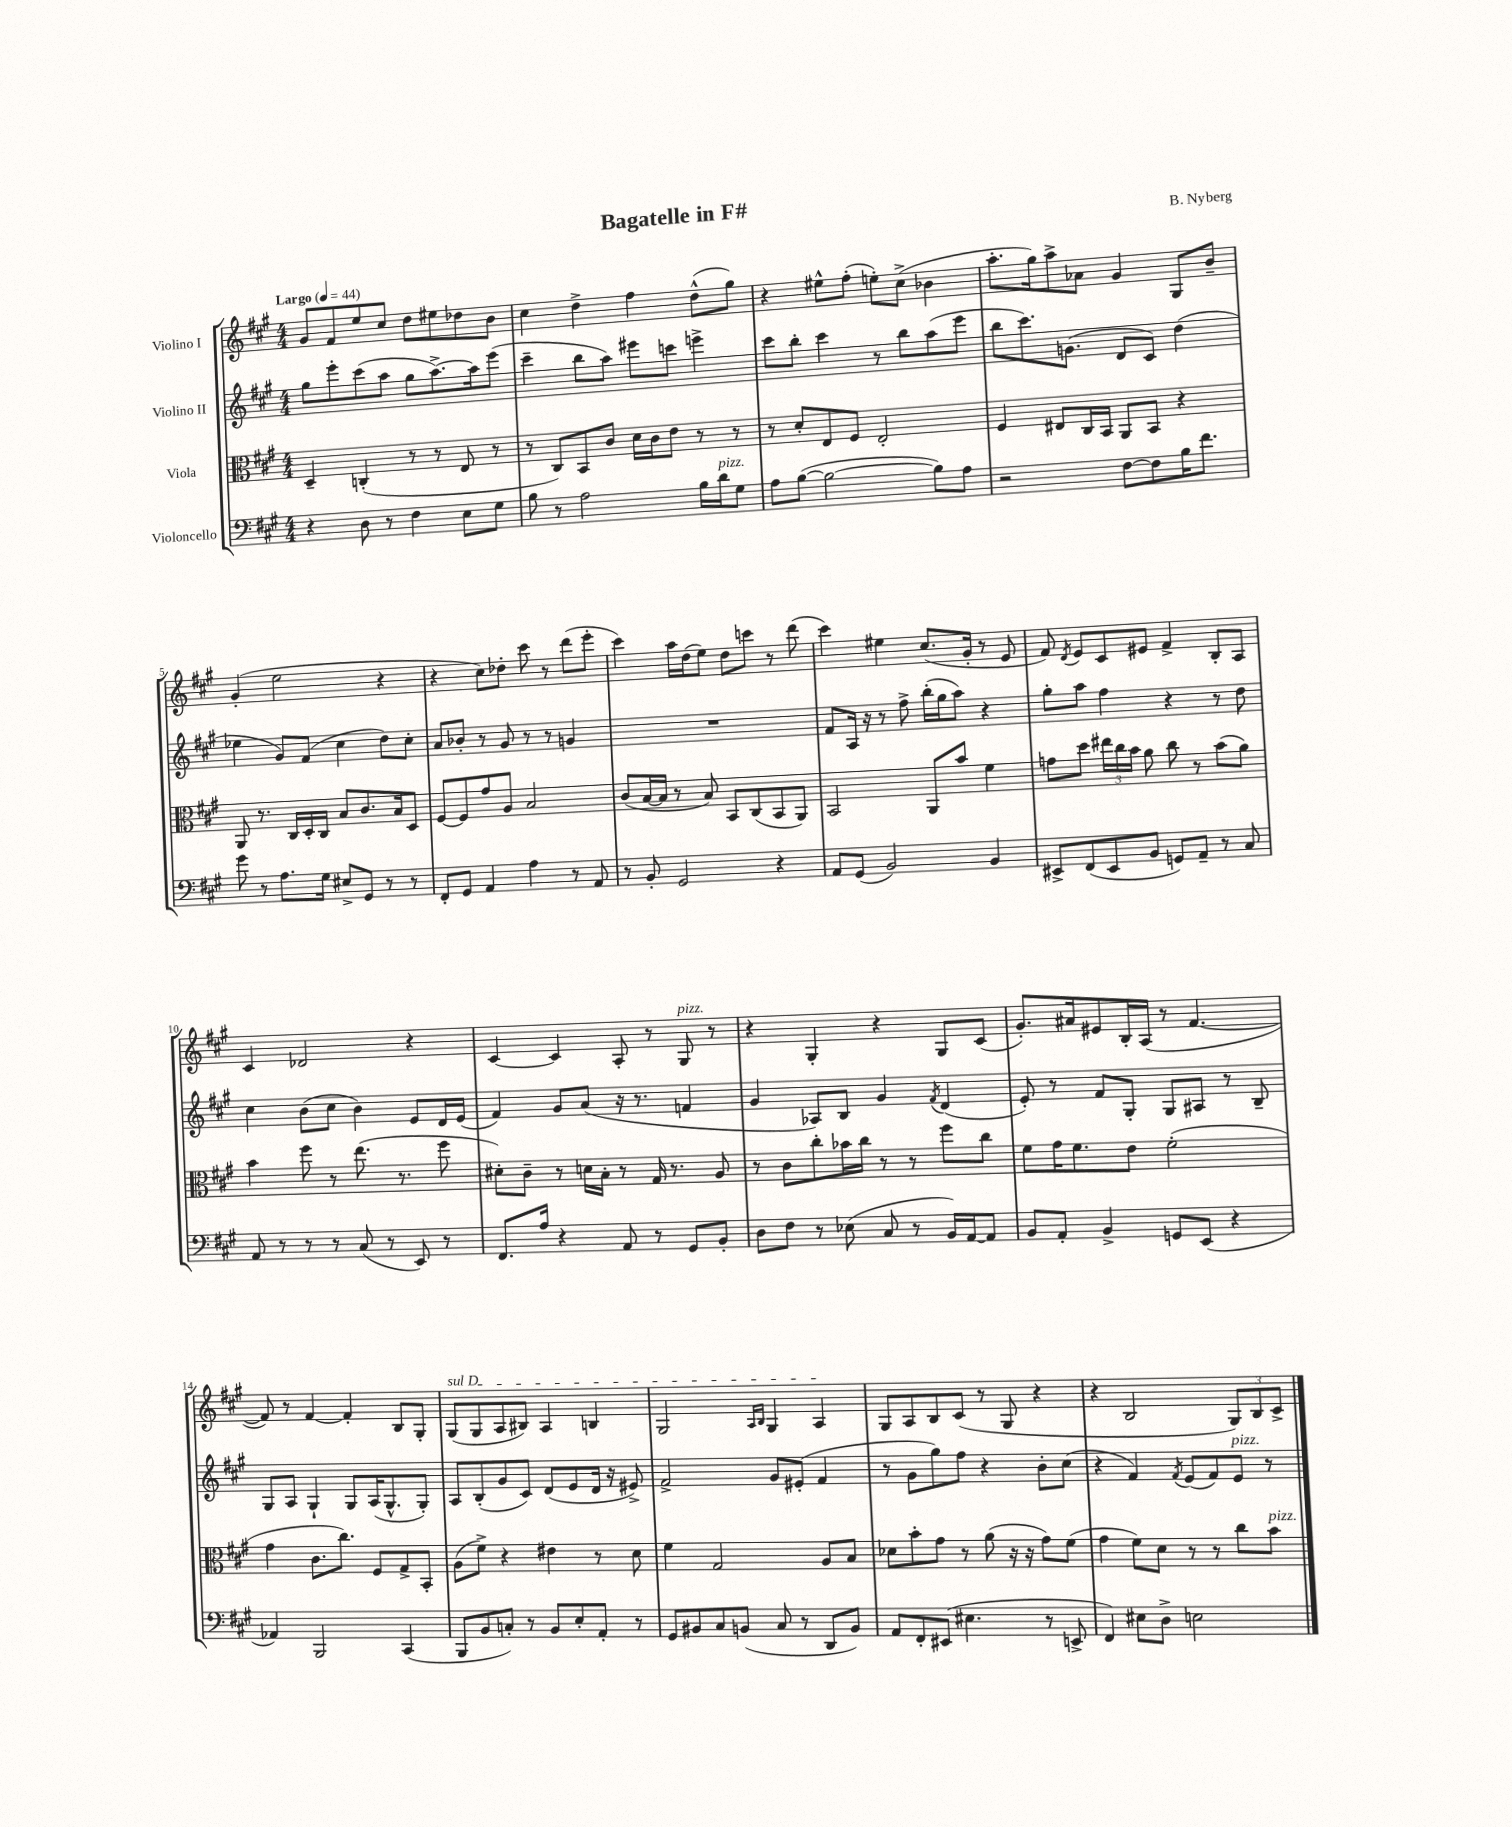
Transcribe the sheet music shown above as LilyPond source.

\header { title = "Bagatelle in F#" composer = "B. Nyberg" }
<<
\new StaffGroup <<
\new Staff = "s0" \with { instrumentName = "Violino I" } {
    \clef treble \key a \major \numericTimeSignature \time 4/4 \tempo "Largo" 4 = 44
    \autoBeamOff gis'8[ fis'8 e''8 cis''8] d''8[ eis''8 des''8 b'8] |
    cis''4 d''4-> fis''4 d''8[-^( gis''8]) |
    r4 eis''8[-^ fis''8]-.( e''8[-.) cis''8]->( bes'4 |
    a''8.[-. gis''16) a''8-> aes'8] gis'4 gis8[ b'8]-- |
    gis'4-.( e''2 r4 |
    r4 cis''8[) des''8]-. cis'''8 r8 d'''8[( e'''8]-. |
    cis'''4) a''16[ d''16( e''8]) d''8[ c'''8] r8 d'''8( |
    cis'''4) eis''4 cis''8.[( gis'16]-. r8 e'8 |
    fis'8) \acciaccatura { d'8 } e'8[ cis'8 eis'8] fis'4-> b8[-. a8] |
    cis'4 des'2 r4 |
    cis'4~ cis'4 a8-. r8 gis8^\markup { \italic "pizz." } r8 |
    r4 gis4-. r4 gis8[ cis'8]( |
    gis'8.[-.) ais'16 eis'8 b16-. a16]( r8 fis'4.~ |
    fis'8) r8 fis'4~ fis'4-. b8[ gis8]-. |
    \once \override TextSpanner.bound-details.left.text = \markup { \italic "sul D" } gis8[\startTextSpan( gis8 a8 bis8]) a4 b4 |
    gis2 \grace { a16[ b16] } gis4 a4\stopTextSpan |
    gis8[ a8 b8 cis'8]( r8 gis8 r4 |
    r4 b2 \tuplet 3/2 { gis8[) b8 cis'8]-> } \bar "|." |
}
\new Staff = "s1" \with { instrumentName = "Violino II" } {
    \clef treble \key a \major \numericTimeSignature \time 4/4
    \autoBeamOff gis''8[ e'''8-. cis'''8( a''8] gis''8[ a''8.~->) a''16 e'''8]( |
    cis'''4-- b''8[ a''8]) eis'''8[ c'''8] e'''4-> |
    cis'''8[ b''8]-. cis'''4 r8 b''8[ a''8( e'''8] |
    b''8[ cis'''8.) g'8.]( d'8[ cis'8]) d''4( |
    ees''4 gis'8[) fis'8]( cis''4 d''8[) cis''8]-. |
    a'8[ bes'8]-. r8 gis'8 r8 r8 g'4 |
    R1 |
    fis'8[ a16] r16 r8 fis''8-> b''16[-.( gis''16 a''8]) r4 |
    gis''8[-. a''8] fis''4 r4 r8 d''8 |
    cis''4 b'8[( cis''8] b'4) e'8[ d'16 e'16]( |
    fis'4) gis'8[ a'8]( r16 r8. f'4 |
    gis'4 aes8[) b8] gis'4 \acciaccatura { fis'8 } d'4( |
    e'8-.) r8 fis'8[ gis8]-. gis8[ ais8] r8 b8-- |
    gis8[ a8] gis4-! gis8[ a16( gis8.-^ gis8]-.) |
    a8[ b8-.( gis'8 cis'8]) d'8[( e'8 d'16] r16 eis'8->) |
    fis'2-> gis'8[ eis'8]-.( fis'4 |
    r8 gis'8[ gis''8) fis''8] r4 b'8[-. cis''8]( |
    r4 fis'4) \acciaccatura { fis'8 } e'8[( fis'8) e'8]^\markup { \italic "pizz." } r8 \bar "|." |
}
\new Staff = "s2" \with { instrumentName = "Viola" } {
    \clef alto \key a \major \numericTimeSignature \time 4/4
    \autoBeamOff d4-- c4-.( r8 r8 e8 r8 |
    r8 cis8[) b,8 cis'8] d'16[ cis'16 e'8] r8 r8 |
    r8 d'8[-. e8 fis8] e2-. |
    fis4 eis8[ cis16 b,16] a,8[ b,8] r4 |
    a,8 r8. cis16[ d16-. cis16] b8[ cis'8. b16 d8] |
    fis8[~ fis8 gis'8 a8] b2 |
    cis'8[( b16~ b16] r8 b8) b,8[ cis8( b,8 a,8]) |
    b,2 a,8[ b'8] fis'4 |
    g'8[ d''8] \tuplet 3/2 { eis''16[ cis''16 b'16] } a'8 cis''8 r8 b'8[( a'8]) |
    b'4 fis''8 r8 e''8.( r8. fis''8 |
    dis'8[-.) cis'8]-- r8 d'16[ b16]-. r8 gis16 r8. a8 |
    r8 cis'8[ cis''8-. bes'16 cis''16] r8 r8 fis''8[ cis''8] |
    fis'8[ gis'16 fis'8. e'8] fis'2-.( |
    gis'4 cis'8.[ cis''8.]) fis8[ gis8-> b,8]-. |
    a8[( fis'8]->) r4 eis'4 r8 d'8 |
    fis'4 gis2 a8[ b8] |
    des'8[ b'8-. gis'8] r8 a'8( r16 r16 gis'8[) fis'8]( |
    gis'4 fis'8[) d'8] r8 r8 cis''8[ b'8]^\markup { \italic "pizz." } \bar "|." |
}
\new Staff = "s3" \with { instrumentName = "Violoncello" } {
    \clef bass \key a \major \numericTimeSignature \time 4/4
    \autoBeamOff r4 d8 r8 fis4 e8[ gis8] |
    b8 r8 a2 b16[ d'16^\markup { \italic "pizz." } gis8] |
    a8[ b8]~( b2~ b8[) a8] |
    r2 fis8[~ fis8 b16 fis'8.] |
    gis'8 r8 a8.[ gis16] eis8[-> gis,8] r8 r8 |
    fis,8[-. gis,8] a,4 a4 r8 a,8 |
    r8 b,8-. gis,2 r4 |
    a,8[ gis,8]( b,2) b,4 |
    eis,8[-> fis,8( eis,8 b,8] g,8[) a,8]-- r8 cis8 |
    a,8 r8 r8 r8 cis8( r8 e,8) r8 |
    fis,8.[ a16] r4 a,8 r8 gis,8[ b,8]-. |
    d8[ fis8] r8 ees8( cis8 r8 b,16[) a,16~ a,8] |
    b,8[ a,8]-. b,4-> g,8[ e,8]( r4 |
    aes,4) b,,2 cis,4( |
    b,,8[ b,8 c8]-.) r8 b,8[ e8-. a,8]-. r8 |
    gis,8[ bis,8 cis8 b,8]( cis8 r8 d,8[ b,8]) |
    a,8[ fis,8-. eis,8]( eis4. r8 e,8-> |
    fis,4) eis8[ d8]-> e2 \bar "|." |
}
>>
>>
